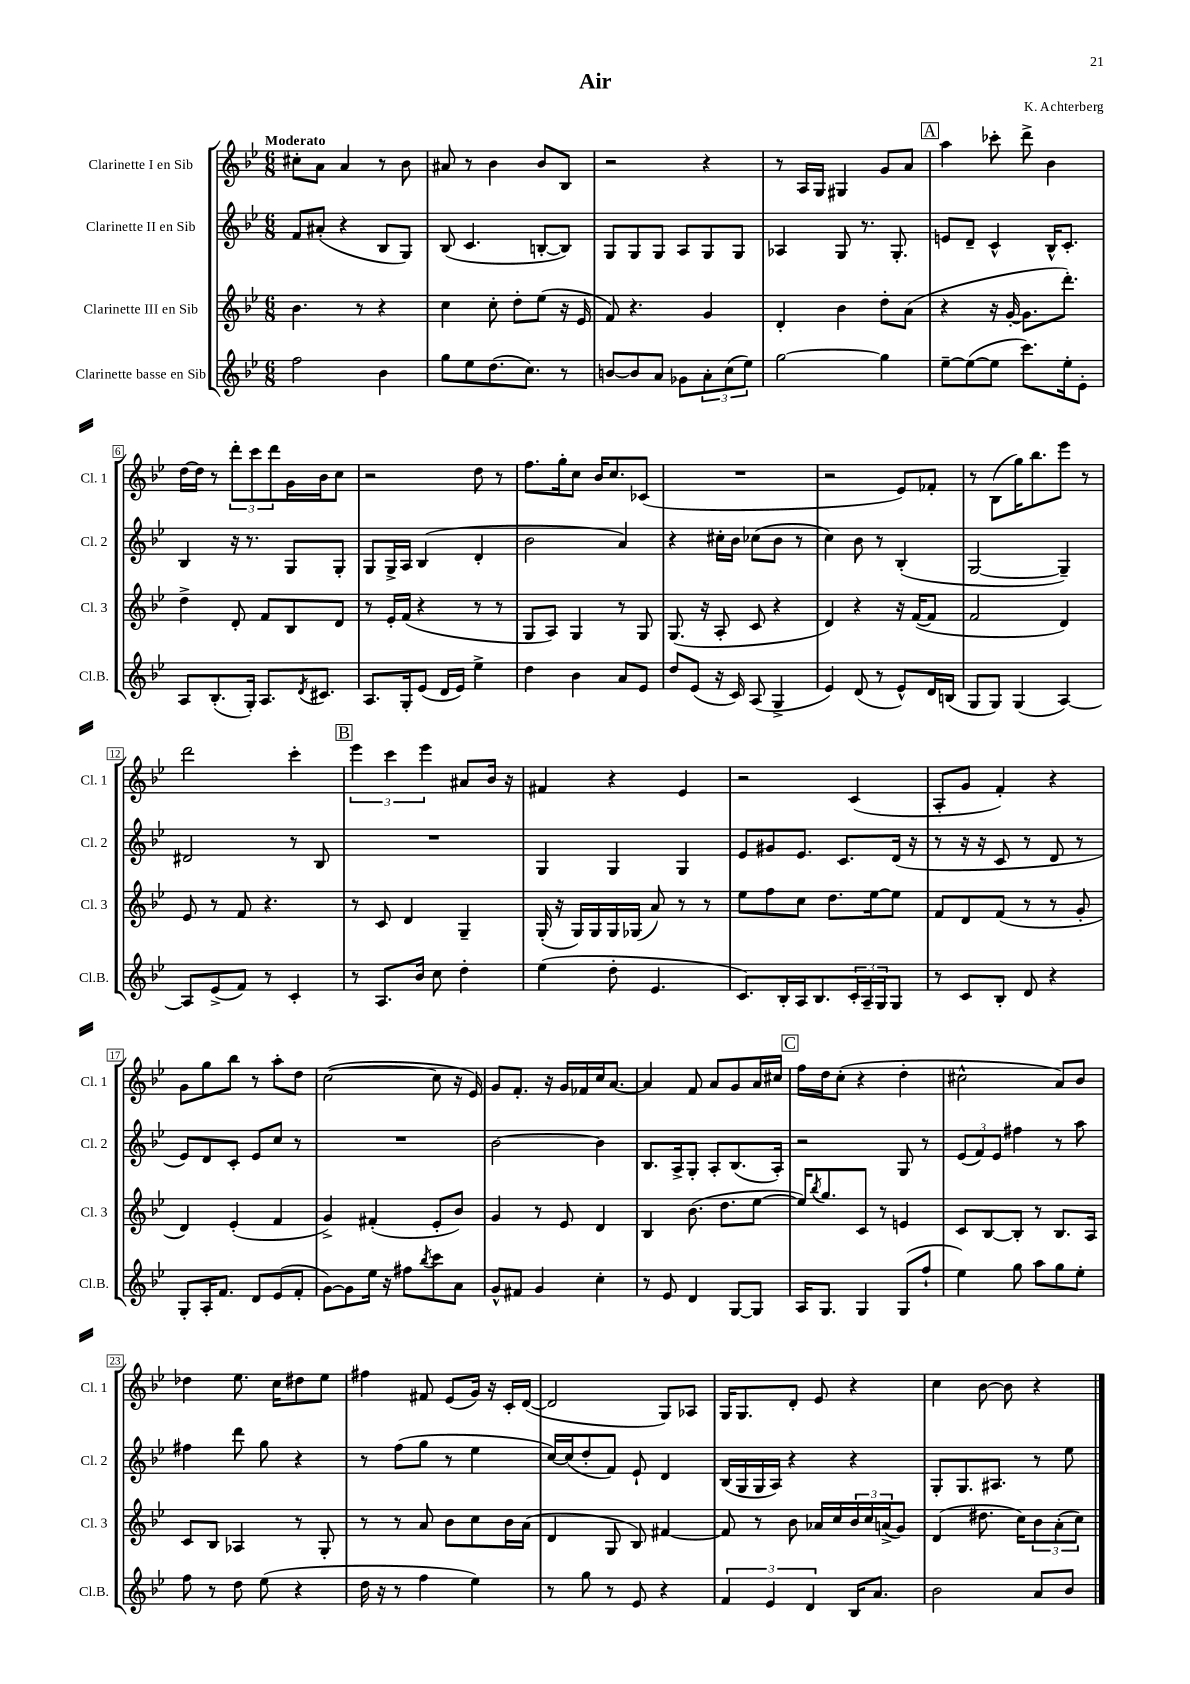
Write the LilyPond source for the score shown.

\header { title = "Air" composer = "K. Achterberg" }
<<
\new StaffGroup <<
\new Staff = "s0" \with { instrumentName = "Clarinette I en Sib" shortInstrumentName = "Cl. 1" } {
    \clef treble \key bes \major \numericTimeSignature \time 6/8 \tempo "Moderato"
    cis''8-. a'8 a'4 r8 bes'8 |
    ais'8 r8 bes'4 bes'8 bes8 |
    r2 r4 |
    r8 a16 g16 gis4 g'8 a'8 |
    \mark \markup { \box "A" } a''4 ces'''8-. d'''8-> bes'4 |
    d''16~ d''16 r8 \tuplet 3/2 { d'''8-. c'''8 d'''8 } g'16 bes'16 c''8 |
    r2 d''8 r8 |
    f''8. g''16-. c''8 bes'16 c''8. ces'8( |
    R2. |
    r2 ees'8) fes'8-. |
    r8 bes8( g''16) bes''8. ees'''8 r8 |
    d'''2 c'''4-. |
    \mark \markup { \box "B" } \tuplet 3/2 { ees'''4 c'''4 ees'''4 } ais'8 bes'16 r16 |
    fis'4 r4 ees'4 |
    r2 c'4( |
    a8-. g'8 f'4-.) r4 |
    g'8 g''8 bes''8 r8 a''8-. d''8 |
    c''2~( c''8 r16 ees'16) |
    g'8 f'8.-. r16 g'16 fes'16 c''16 a'8.~ |
    a'4 f'8 a'8 g'8 a'16 cis''16 |
    \mark \markup { \box "C" } f''16 d''16 c''8-.( r4 d''4-. |
    cis''2-^ a'8) bes'8 |
    des''4 ees''8. c''16 dis''8 ees''8 |
    fis''4 fis'8 ees'8( g'16) r16 c'16-. d'16~( |
    d'2 g8) aes8 |
    g16 g8. d'8-. ees'8 r4 |
    c''4 bes'8~ bes'8 r4 \bar "|." |
}
\new Staff = "s1" \with { instrumentName = "Clarinette II en Sib" shortInstrumentName = "Cl. 2" } {
    \clef treble \key bes \major \numericTimeSignature \time 6/8
    f'8 ais'8-.( r4 bes8 g8) |
    bes8( c'4. b8~-. b8) |
    g8 g8 g8 a8 g8 g8 |
    aes4 g8 r8. g8.-. |
    \mark \markup { \box "A" } e'8 d'8-- c'4-^ bes16-^ c'8.-. |
    bes4 r16 r8. g8 g8-. |
    g8 g16-> a16 bes4( d'4-. |
    bes'2 a'4) |
    r4 cis''16-. bes'16 ces''8( bes'8 r8 |
    c''4) bes'8 r8 bes4-.( |
    g2~ g4--) |
    dis'2 r8 bes8 |
    \mark \markup { \box "B" } R2. |
    g4 g4 g4 |
    ees'8 gis'8 ees'8. c'8. d'16( r16 |
    r8 r16 r16 c'8 r8 d'8 r8 |
    ees'8) d'8 c'8-. ees'8 c''8 r8 |
    R2. |
    bes'2~ bes'4 |
    bes8. a16-> g8-. a8-. bes8.( a16-.) |
    \mark \markup { \box "C" } r2 g8 r8 |
    \tuplet 3/2 { ees'8( f'8) ees'8 } fis''4 r8 a''8 |
    fis''4 d'''8 g''8 r4 |
    r8 f''8( g''8 r8 ees''4 |
    c''16~) c''16( d''8-. f'8) ees'8-! d'4 |
    bes16( g16 g16 a16) r4 r4 |
    g8-. g8. ais8. r8 ees''8 \bar "|." |
}
\new Staff = "s2" \with { instrumentName = "Clarinette III en Sib" shortInstrumentName = "Cl. 3" } {
    \clef treble \key bes \major \numericTimeSignature \time 6/8
    bes'4. r8 r4 |
    c''4 c''8-. d''8-. ees''8( r16 ees'16 |
    f'8) r4. g'4 |
    d'4-. bes'4 d''8-. a'8( |
    \mark \markup { \box "A" } r4 r16 g'16~-. g'8. d'''8.-.) |
    d''4-> d'8-. f'8 bes8 d'8 |
    r8 ees'16-. f'16( r4 r8 r8 |
    g8 a8) g4 r8 g8 |
    g8.( r16 a8-. c'8 r4 |
    d'4) r4 r16 f'16~( f'8 |
    f'2 d'4) |
    ees'8 r8 f'8 r4. |
    \mark \markup { \box "B" } r8 c'8 d'4 g4-- |
    g16-.( r16 g16) g16 g16 ges16( a'8) r8 r8 |
    ees''8 f''8 c''8 d''8. ees''16~ ees''8 |
    f'8 d'8 f'8( r8 r8 g'8-. |
    d'4) ees'4-.( f'4 |
    g'4->) fis'4-.( ees'8-. bes'8) |
    g'4 r8 ees'8 d'4 |
    bes4 bes'8.( d''8. ees''8~ |
    \mark \markup { \box "C" } ees''16) \acciaccatura { bes''8 } g''8. c'8 r8 e'4 |
    c'8 bes8~ bes8-. r8 bes8. a16 |
    c'8 bes8 aes4 r8 g8-. |
    r8 r8 a'8 bes'8 c''8 bes'16 a'16( |
    d'4 g8 bes8) fis'4~ |
    fis'8 r8 bes'8 aes'16 c''16 \tuplet 3/2 { bes'16 c''16 a'16->( } g'8) |
    d'4( dis''8. c''16) \tuplet 3/2 { bes'8 a'8-.( c''8) } \bar "|." |
}
\new Staff = "s3" \with { instrumentName = "Clarinette basse en Sib" shortInstrumentName = "Cl.B." } {
    \clef treble \key bes \major \numericTimeSignature \time 6/8
    f''2 bes'4 |
    g''8 ees''8 d''8.( c''8.) r8 |
    b'8~ b'8 a'8 ges'8 \tuplet 3/2 { a'8-. c''8( ees''8) } |
    g''2~ g''4 |
    \mark \markup { \box "A" } ees''8~-- ees''8~( ees''8 c'''8.) ees''16-. ees'8-. |
    a8 bes8.-.( g16-.) a8. \acciaccatura { d'8 } cis'8. |
    a8. g16-. ees'8( d'16 ees'16) ees''4-> |
    d''4 bes'4 a'8 ees'8 |
    d''8 ees'8( r16 c'16) a8( g4-> |
    ees'4) d'8( r8 ees'8-^) d'16 b16( |
    g8 g8) g4( a4~) |
    a8 ees'8->( f'8) r8 c'4-. |
    \mark \markup { \box "B" } r8 a8. bes'16 c''8 d''4-. |
    ees''4( d''8-. ees'4. |
    c'8.) bes16-. a16 bes8. \tuplet 3/2 { c'16-. a16-- g16 } g8 |
    r8 c'8 bes8-. d'8 r4 |
    g8-. a16-. f'8. d'8 ees'8( f'8-. |
    g'8~) g'8 ees''16 r16 fis''8 \acciaccatura { bes''8 } c'''8 a'8 |
    g'8-^ fis'8 g'4 c''4-. |
    r8 ees'8 d'4 g8~ g8 |
    \mark \markup { \box "C" } a16 g8. g4 g8( f''8-! |
    ees''4) g''8 a''8 g''8 ees''8-. |
    f''8 r8 d''8 ees''8( r4 |
    d''16 r16 r8 f''4 ees''4) |
    r8 g''8 r8 ees'8 r4 |
    \tuplet 3/2 { f'4 ees'4 d'4 } bes16 a'8. |
    bes'2 a'8 bes'8 \bar "|." |
}
>>
>>
\layout { \context { \Score \override BarNumber.stencil = #(make-stencil-boxer 0.1 0.3 ly:text-interface::print) } }
